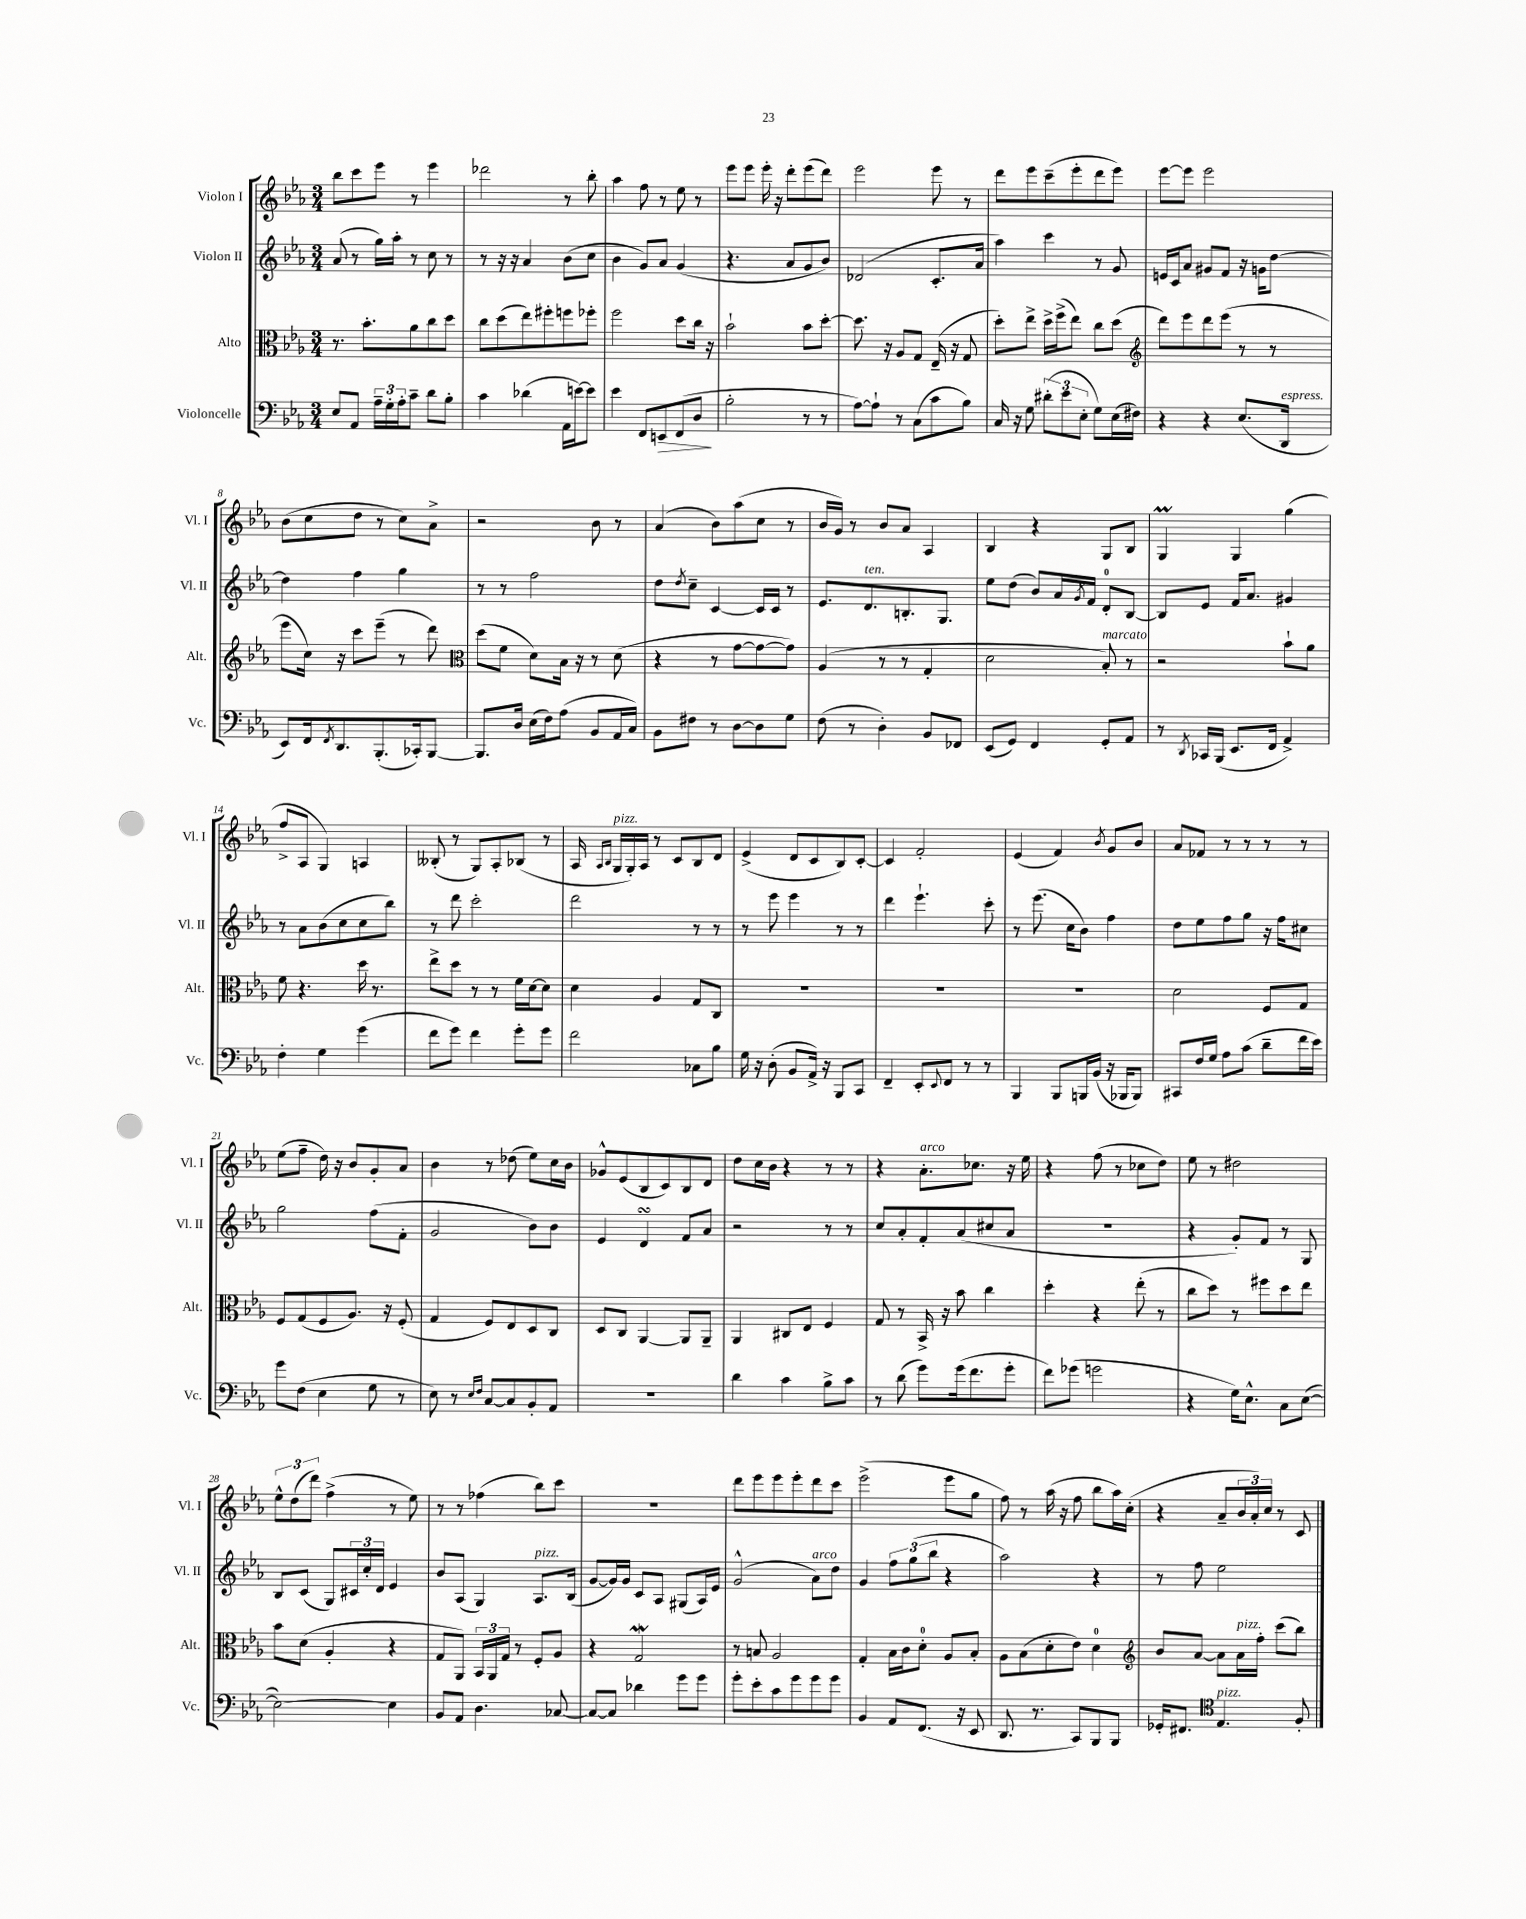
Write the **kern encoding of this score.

**kern	**kern	**kern	**kern
*staff4	*staff3	*staff2	*staff1
*clefF4	*clefC3	*clefG2	*clefG2
*k[b-e-a-]	*k[b-e-a-]	*k[b-e-a-]	*k[b-e-a-]
*M3/4	*M3/4	*M3/4	*M3/4
8E-	8.r	(8a-	8bb-
8AA-	.	8r	8ccc
.	8.b-'	.	.
24A-~	.	16gg)	8eee-
24G'	.	.	.
.	.	16aa-'	.
24A-'	.	.	.
8c~	8a-	8r	8r
8d	8cc	8cc	4eee-
8B-'	8dd	8r	.
=	=	=	=
4c	8cc	8r	2ddd-
.	(8dd	16r	.
.	.	16r	.
(4d-	8ee-)	4a-	.
.	8ff#'	.	.
16AA-	8ff	(8b-	8r
[16e)	.	.	.
8e]	8ff-'	8cc	8bb-'
=	=	=	=
4e-	2ff	4b-	4aa-
8FF	.	8g)	8ff
8EE	.	8a-	8r
(8FF	8dd	(4g	8ee-
8D	16cc	.	8r
.	16r	.	.
=	=	=	=
2B-'	2b-`	4.r	8eee-
.	.	.	8eee-
.	.	.	16eee-'
.	.	.	16r
.	.	8a-	8ddd'
8r	8b-	8g	(8eee-
8r	[8dd'	8b-)	8ddd)
=	=	=	=
[8A-)	8.dd]	(2d-	2eee-
8A-`]	.	.	.
.	16r	.	.
8r	8A-	.	.
(8C	8G	.	.
8c	(16E-~	8.c'	8eee-
.	16r	.	.
8B-)	8G	.	8r
.	.	16a-	.
=	=	=	=
16C	8dd')	4aa-)	8ddd
16r	.	.	.
8G	8ee-^	.	8eee-
(12d#'	16dd^	4ccc	(8ccc~
.	(16ff^	.	.
12e-	.	.	.
.	8ee-)	.	8eee-'
12E-'	.	.	.
8G)	8cc	8r	8ddd
(16E-	(8dd	8g	8eee-)
16F#)	.	.	.
=	=	=	=
*	*clefG2	*	*
4r	8ddd)	16e	[8eee-
.	.	16c	.
.	8eee-	8a-	8eee-]
4r	8ddd	8g#	2eee-
.	(8eee-	8f	.
(8.E-	8r	16r	.
.	.	16g	.
.	8r	[8dd	.
16DD	.	.	.
=	=	=	=
8EE-)	8eee-	4dd]	(8b-
16FF	16cc)	.	8cc
8qFF	.	.	.
8.DD	16r	.	.
.	8ccc	4ff	8dd
(8.BBB-'	(8eee-~	.	8r
.	8r	4gg	8cc)
16CC-')	.	.	.
[8BBB-	8ddd)	.	8a-^
=	=	=	=
*	*clefC3	*	*
8.BBB-]	(8dd	8r	2r
.	8f	8r	.
16D	.	.	.
(16E-	8d)	2ff	.
16F)	.	.	.
(8A-	16B-	.	.
.	16r	.	.
8BB-	8r	.	8b-
16AA-	(8d	.	8r
16C)	.	.	.
=	=	=	=
8BB-	4r	8dd	(4a-
.	.	8qdd	.
8F#	.	8cc~	.
8r	8r	[4c	8b-)
[8D	[8g	.	(8aa-
8D]	8g_	16c]	8cc
.	.	16c	.
8G	8g])	8r	8r
=	=	=	=
(8F	(4A-	8.e-	16b-
.	.	.	16g)
8r	.	.	8r
.	.	8.d	.
4D')	8r	.	8b-
.	8r	8.B'	8a-
8BB-	4G'	.	4A-
.	.	8.G	.
8FF-	.	.	.
=	=	=	=
(8EE-	2d	8ee-	4B-
8GG)	.	(8dd	.
4FF	.	8b-)	4r
.	.	16a-	.
.	.	8qg	.
.	.	16f	.
8GG'	8B-')	8d'	8G
8AA-	8r	[8B-	8B-
=	=	=	=
8r	2r	8B-]	4G
8qDD	.	.	.
16CC-	.	8e-	.
(16BBB-	.	.	.
8.EE-	.	16f	4G
.	.	8.a-	.
16FF	.	.	.
4AA-^)	8b-`	4g#	(4gg
.	8a-	.	.
=	=	=	=
4F'	8f	8r	8ff^
.	4.r	8a-	8A-
4G	.	(8b-	4G)
.	.	8cc	.
(4g	16dd	8cc	4A
.	8.r	.	.
.	.	8bb-)	.
=	=	=	=
8f	8ee-^	8r	(8B--'
8g)	8dd	8ddd	8r
4f	8r	2ccc'	8G)
.	8r	.	8A-'
8g'	16f	.	(8B-
.	[16d	.	.
8g	8d]	.	8r
=	=	=	=
2f	4d	2ddd	16A-
.	.	.	16qqA-
.	.	.	16qqB-
.	.	.	16G
.	.	.	16G')
.	.	.	16A-
.	4A-	.	8r
.	.	.	8c
8C-	8G	8r	8B-
8B-	8C	8r	8d
=	=	=	=
16G	2.r	8r	(4e-^
16r	.	.	.
(8D'	.	8eee-	.
8BB-	.	4eee-	8d
16AA-^)	.	.	8c
16r	.	.	.
8BBB-	.	8r	8B-)
8CC	.	8r	[8c'
=	=	=	=
4FF~	2.r	4ddd	4c]
8EE-'	.	4.eee-`	2f'
8qqEE-	.	.	.
8FF	.	.	.
8r	.	.	.
8r	.	8ccc'	.
=	=	=	=
4BBB-	2.r	8r	(4e-
.	.	(8.eee-	.
8BBB-	.	.	4f)
.	.	16cc	.
16BBB	.	8b-)	.
(16BB-	.	.	.
.	.	.	8qb-
16r	.	4ff	8g
16BBB-	.	.	.
8BBB-)	.	.	8b-
=	=	=	=
8CC#	2d	8dd	8a-
16F	.	8ee-	8f-
16G	.	.	.
8A-	.	8ff	8r
(8c	.	8gg	8r
8d~	8F	16r	8r
.	.	16ff	.
16f	8G	8cc#	8r
16e-)	.	.	.
=	=	=	=
8g	8F	2gg	(8ee-
(8F	(8G	.	8ff~
4E-	8F	.	16dd)
.	.	.	16r
.	8.A-)	.	8b-
8G	.	(8ff	8g'
.	16r	.	.
8r	(8F'	8f'	8a-
=	=	=	=
8E-)	4G	2g	4b-
8r	.	.	.
16qqE-	.	.	.
16qqF	.	.	.
[8C	8F)	.	8r
8C]	8E-	.	(8dd-
8BB-'	8D	8b-)	8ee-)
8AA-	8C	8b-	16cc
.	.	.	16b-
=	=	=	=
2.r	8D	4e-	8g-^^
.	8C	.	(8e-
.	[4AA-	4d	8B-
.	.	.	8c)
.	8AA-]	8f	8B-
.	8AA-~	8a-	8d
=	=	=	=
4d	4AA-	2r	8dd
.	.	.	16cc
.	.	.	16b-
4c	8C#	.	4r
.	8E-	.	.
8B-^	4F	8r	8r
8c	.	8r	8r
=	=	=	=
8r	8G	8cc	4r
(8d	8r	8a-'	.
8g)	16BB-^	8f'	8.a-'
.	16r	.	.
(16g	8b-	(8a-	.
8.f	.	.	8.cc-
.	4cc	8cc#	.
8g'	.	8a-	16r
.	.	.	16ee-
=	=	=	=
8f)	4dd'	2.r	4r
(8g-	.	.	.
2g	4r	.	(8ff
.	.	.	8r
.	(8ee-'	.	8cc-
.	8r	.	8dd)
=	=	=	=
4r	8cc	4r	8ee-
.	8dd)	.	8r
16G)	8r	8g')	2dd#
8.E-^^	.	.	.
.	8ff#	8f	.
8C	8dd	8r	.
([8E-	8ee-	8G	.
=	=	=	=
2E-_)	8b-	8B-	12ee-^^
.	.	.	(12dd
.	(8d	(8c	.
.	.	.	12ddd)
.	4A-'	8G)	(4ff^
.	.	24c#	.
.	.	24cc'	.
.	.	24d	.
4E-]	4r	4e-	8r
.	.	.	8ee-)
=	=	=	=
8BB-	8G	8b-	8r
8AA-	8AA-)	(8A-	8r
4.D	24BB-	4G)	(4ff-
.	24AA-	.	.
.	24G	.	.
.	8r	.	.
.	8F'	8.A-	8bb-)
[8C-	8A-	.	8ccc
.	.	(16B-	.
=	=	=	=
8C-_	4r	[8g	2.r
8C-]	.	16g])	.
.	.	16g	.
4d-	2G	8c	.
.	.	8A-	.
8g	.	(8G#	.
8g	.	16A-)	.
.	.	16e-	.
=	=	=	=
8g'	8r	(2g^^	8ddd
8e-'	8B	.	8eee-
8c	2A-	.	8eee-
8g	.	.	8eee-'
8g	.	8a-)	8ddd
8g	.	8dd	8ccc
=	=	=	=
4BB-	4G'	4g	(2eee-^
8AA-	16B-	12ff	.
.	16c	.	.
.	.	(12gg	.
(8.FF	8d'	.	.
.	.	12bb-	.
.	8A-	4r	8eee-
16r	.	.	.
8EE-	8B-'	.	8gg
=	=	=	=
8.DD	8A-	2aa-)	8ff)
.	(8B-	.	8r
8.r	.	.	.
.	8d'	.	(16aa-
.	.	.	16r
8CC)	8e-)	.	8ff
8BBB-	4d	4r	8bb-
8BBB-	.	.	16aa-)
.	.	.	(16cc'
=	=	=	=
*	*clefG2	*	*
16GG-'	8b-	8r	4r
8.FF#	.	.	.
.	[8a-	8ff	.
*clefC4	*	*	*
4.E-	8a-]	2ee-	8a-~
.	16a-	.	24b-
.	.	.	24a-')
.	16ff'	.	.
.	.	.	24cc
.	(8ccc	.	8r
8F'	8bb-)	.	8c
==	==	==	==
*-	*-	*-	*-
